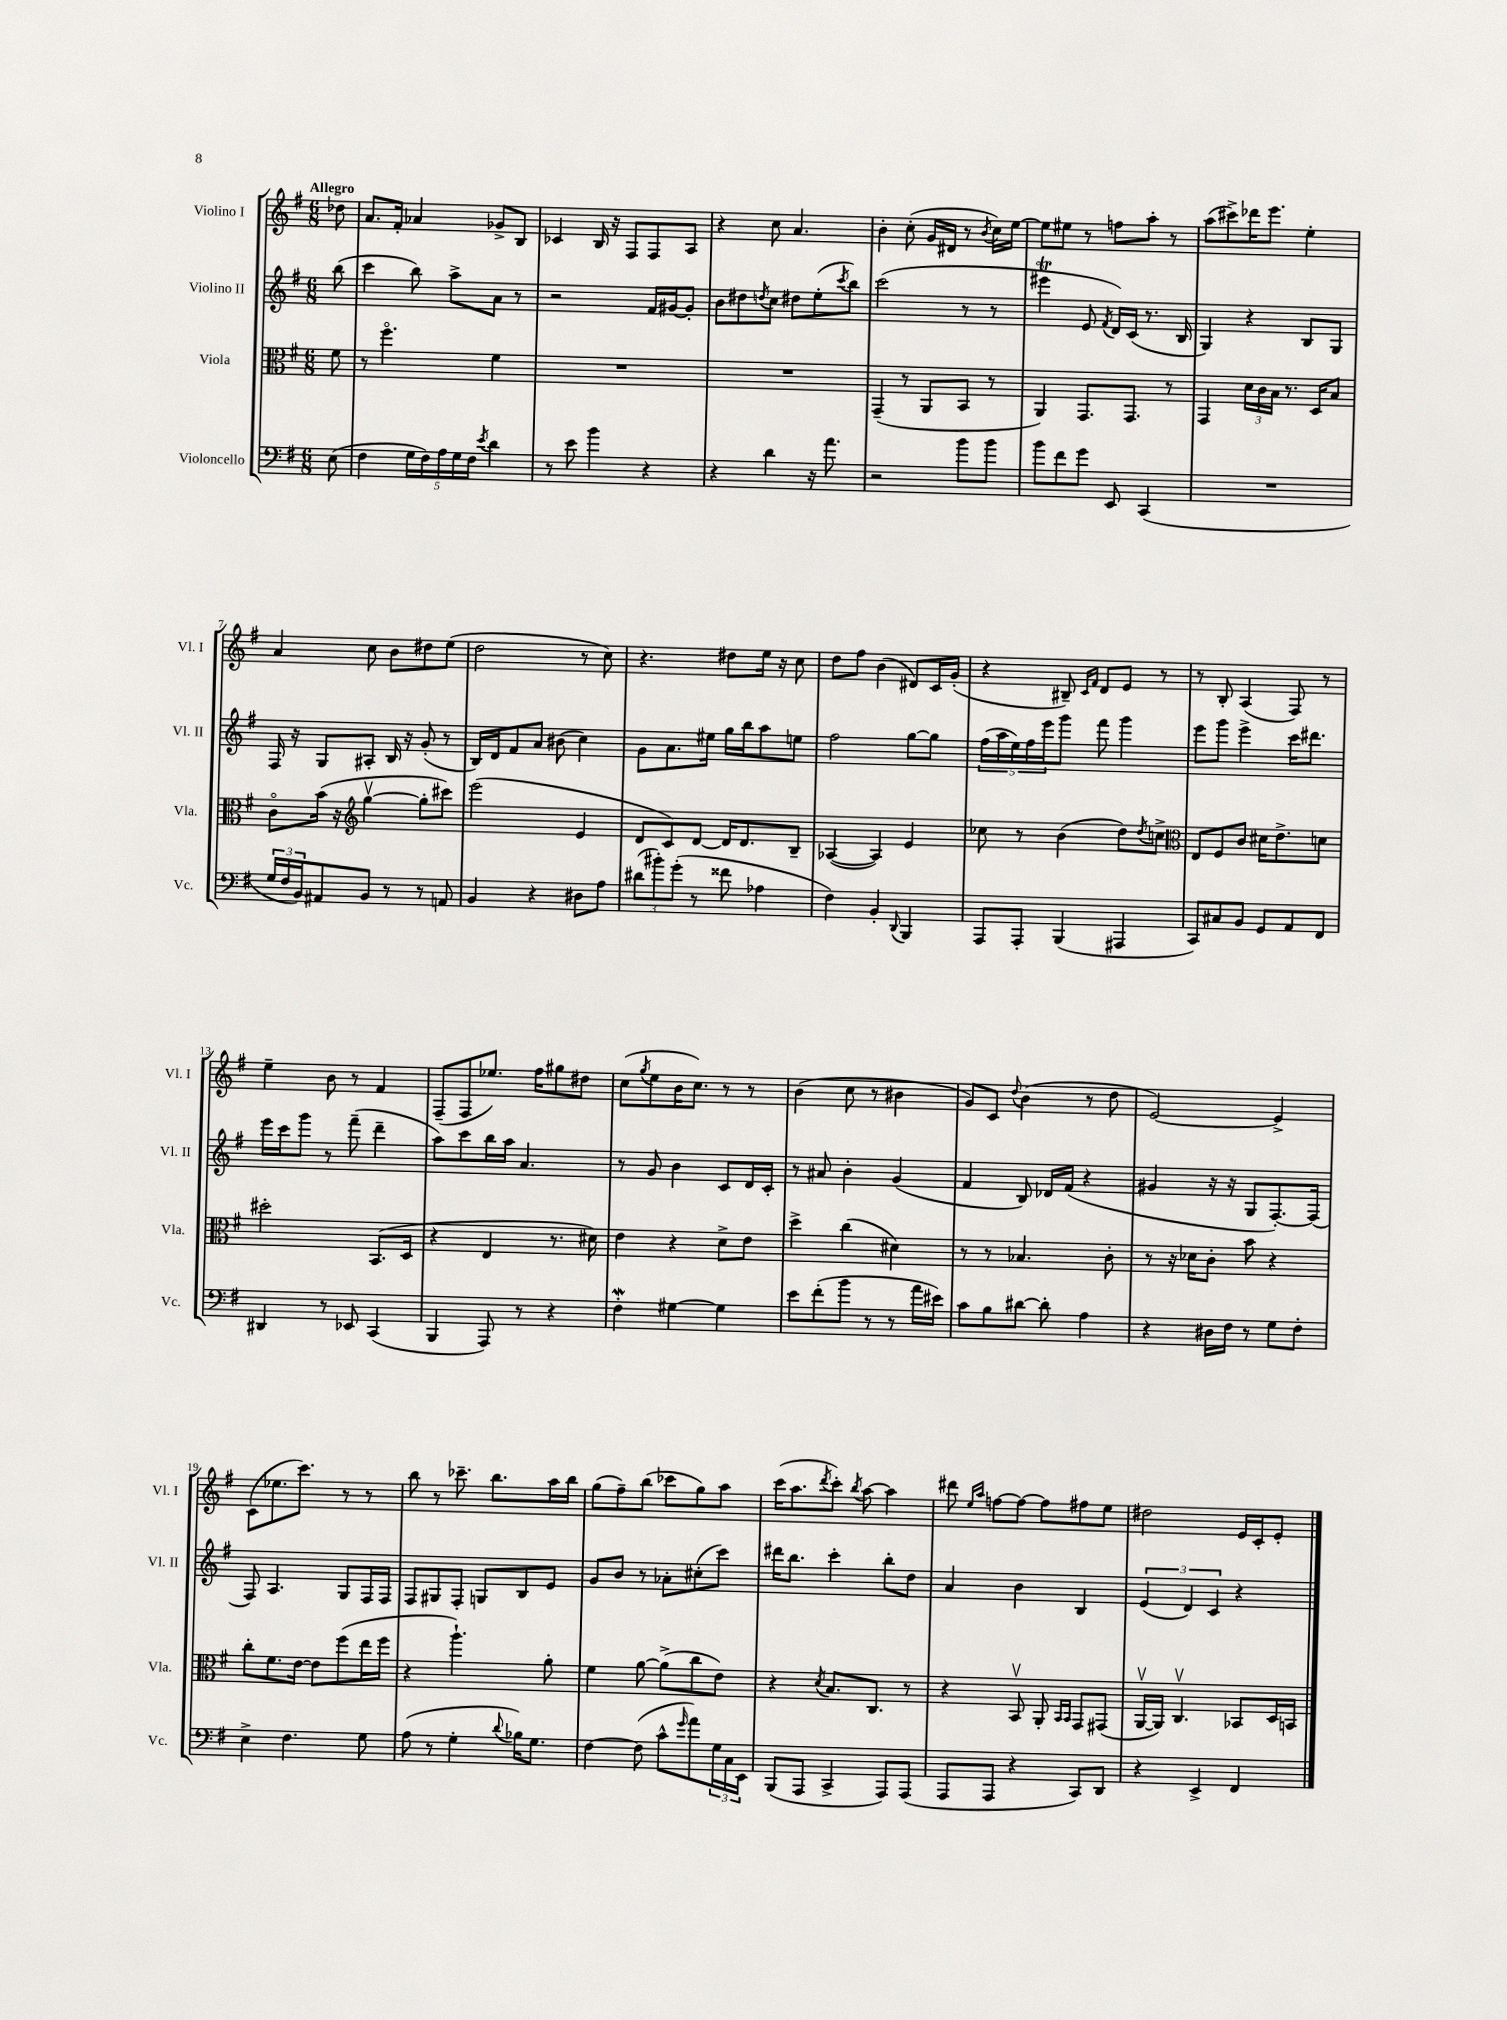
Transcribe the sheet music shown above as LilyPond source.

<<
\new StaffGroup <<
\new Staff = "s0" \with { instrumentName = "Violino I" shortInstrumentName = "Vl. I" } {
    \clef treble \key g \major \numericTimeSignature \time 6/8 \partial 8 \tempo "Allegro"
    des''8 |
    a'8. fis'16-. aes'4 ges'8-> b8 |
    ces'4 b16 r16 fis8 fis8 a8 |
    r4 c''8 a'4. |
    b'4-. c''8-.( g'16 dis'16 r8 \acciaccatura { b'8 } c''16) e''16~ |
    e''8 eis''8 r8 f''8 a''8-. r8 |
    a''8( cis'''8->) des'''16 e'''8. e''4-. |
    a'4 c''8 b'8 dis''8 e''8( |
    d''2 r8 c''8) |
    r4. dis''8 e''16 r16 c''8 |
    d''8 fis''8 b'4( dis'8) c'16 g'16-.( |
    r4 bis8--) \grace { c'16 fis'16 } d'8 e'8 r8 |
    r8 b8-. a4( fis8) r8 |
    e''4-- b'8 r8 fis'4 |
    fis8--( fis8 ees''8.) fis''16 gis''8 dis''8 |
    c''8( \acciaccatura { g''8 } e''8 b'16 c''8.) r8 r8 |
    b'4( c''8 r8 bis'4 |
    g'8) c'8 \appoggiatura { d''8 } b'4( r8 d''8 |
    e'2~) e'4-> |
    c'8( ees''8. c'''8.) r8 r8 |
    b''8 r8 ces'''8.-- b''8. a''16 b''16 |
    g''8( fis''8--) b''8( ces'''8 g''8) a''8 |
    c'''16( a''8. \acciaccatura { d'''8 } c'''8-.) \acciaccatura { b''8 } a''8~ a''4 |
    dis'''8 \grace { e''16 a''16 } f''8~ f''8~ f''8 fis''8 e''8 |
    dis''2 e'16 c'16-. e'8-. \bar "|." |
}
\new Staff = "s1" \with { instrumentName = "Violino II" shortInstrumentName = "Vl. II" } {
    \clef treble \key g \major \numericTimeSignature \time 6/8 \partial 8
    b''8( |
    c'''4 b''8) a''8-> a'8 r8 |
    r2 fis'16 gis'16~ gis'8-. |
    b'8 dis''8 \acciaccatura { d''8 } c''8 dis''8 e''8-.( \acciaccatura { c'''8 } b''8) |
    c'''2( r8 r8 |
    eis'''4\trill e'8 \acciaccatura { fis'8 } d'16) c'16( r8. b16 |
    g4) r4 b8 g8 |
    fis16 r16 g8 ais8-. b16 r16 g'8-.( r8 |
    b16) d'16 fis'8 a'8 bis'8( c''4) |
    g'8 a'8. eis''16 g''16 b''16 a''8 e''8 |
    fis''2 g''8~ g''8 |
    \tuplet 5/4 { fis''16( a''16 e''16) fis''16 e'''16 } g'''8 fis'''8 g'''4 |
    e'''8 g'''8 e'''4-> c'''16 dis'''8. |
    e'''16 c'''16 g'''8 r8 fis'''8--( d'''4-- |
    a''8) c'''8 b''16 a''16 a'4. |
    r8 g'8 b'4 c'8 d'16 c'16-. |
    r8 ais'8 b'4-. g'4( |
    fis'4 b8) des'16 fis'16( r4 |
    gis'4 r16 r16 g8 fis8.~-.) fis16( |
    fis8) a4. g8 fis16 fis16 |
    fis8 gis8 fis8-. g8 b8 e'8 |
    g'8 b'8 r8 aes'8-. cis''8-.( c'''8) |
    dis'''16 b''8. c'''4-. b''8-. d''8 |
    a'4 b'4 b4 |
    \tuplet 3/2 { e'4( d'4) c'4 } r4 \bar "|." |
}
\new Staff = "s2" \with { instrumentName = "Viola" shortInstrumentName = "Vla." } {
    \clef alto \key g \major \numericTimeSignature \time 6/8 \partial 8
    fis'8 |
    r8 fis''4.\flageolet fis'4 |
    R2. |
    R2. |
    g,4--( r8 a,8 b,8 r8 |
    a,4) g,8. g,8. r8 |
    g,4 \tuplet 3/2 { d'16 c'16 b16 } r8. d16 b8 |
    c'8\flageolet b'16( r16 \clef treble g''4~\upbow g''8-. cis'''8) |
    e'''2( e'4 |
    d'8 c'8) d'8~ d'16 d'8. b8-- |
    aes4~( aes4) e'4 |
    ces''8 r8 b'4( d''8) \acciaccatura { d''8 } c''8-> |
    \clef alto e8 fis8 c'8 dis'16 e'8.-> d'8 |
    dis''2-. b,8.( d16 |
    r4 e4 r8. dis'16) |
    e'4 r4 d'8-> e'8 |
    d''4-> c''4( dis'4) |
    r8 r8 bes4. c'8-. |
    r8 r16 des'16 c'8-. b'8 r4 |
    c''8-. fis'8. e'16~ e'8 fis''8( e''16 fis''16 |
    r4 a''4.-!) a'8-. |
    fis'4 a'8~ a'8->( c''8 e'8) |
    r4 \acciaccatura { d'8 } b8. c8. r8 |
    r4 b,8\upbow a,8-. \grace { b,16 b,16 } g,8 gis,8( |
    a,16~\upbow a,16) c4.\upbow bes,8 d16 b,16 \bar "|." |
}
\new Staff = "s3" \with { instrumentName = "Violoncello" shortInstrumentName = "Vc." } {
    \clef bass \key g \major \numericTimeSignature \time 6/8 \partial 8
    e8( |
    fis4 \tuplet 5/4 { g16 fis16) a16 g16 fis16 } \acciaccatura { e'8 } d'4 |
    r8 e'8 b'4 r4 |
    r4 d'4 r16 a'8. |
    r2 b'8 b'8 |
    b'8 fis'8 g'8 e,8 c,4( |
    R2. |
    \tuplet 3/2 { g16 fis16 b,16) } ais,8 b,8 r8 r8 a,8 |
    b,4 r4 dis8 a8 |
    \tuplet 3/2 { dis'8( bis'8-.) g'8-.( } r8 fisis'8 aes4 |
    fis4) b,4-. \appoggiatura { d,8 } b,,4 |
    a,,8 a,,8-. b,,4( ais,,4 |
    c,8) cis8 b,8 g,8 a,8 fis,8 |
    dis,4 r8 ees,8 c,4( |
    b,,4 a,,8) r8 r4 |
    fis4-.\mordent gis4~ gis4 |
    e'8 fis'8-.( b'8 r8 r8 a'16 eis'16) |
    c'8 b8 dis'8~ dis'8-. a4 |
    r4 dis16 fis16 r8 g8 fis8-. |
    e4-> fis4. g8 |
    a8( r8 g4-. \appoggiatura { d'8 } bes16) g8. |
    fis4~ fis8( c'8-^ \grace { g'16 } a'8) \tuplet 3/2 { g16 c16 e,16 } |
    b,,8( a,,8 c,4-> a,,8) a,,8( |
    a,,8 a,,8 r4 c,8) d,8 |
    r4 e,4-> fis,4 \bar "|." |
}
>>
>>
